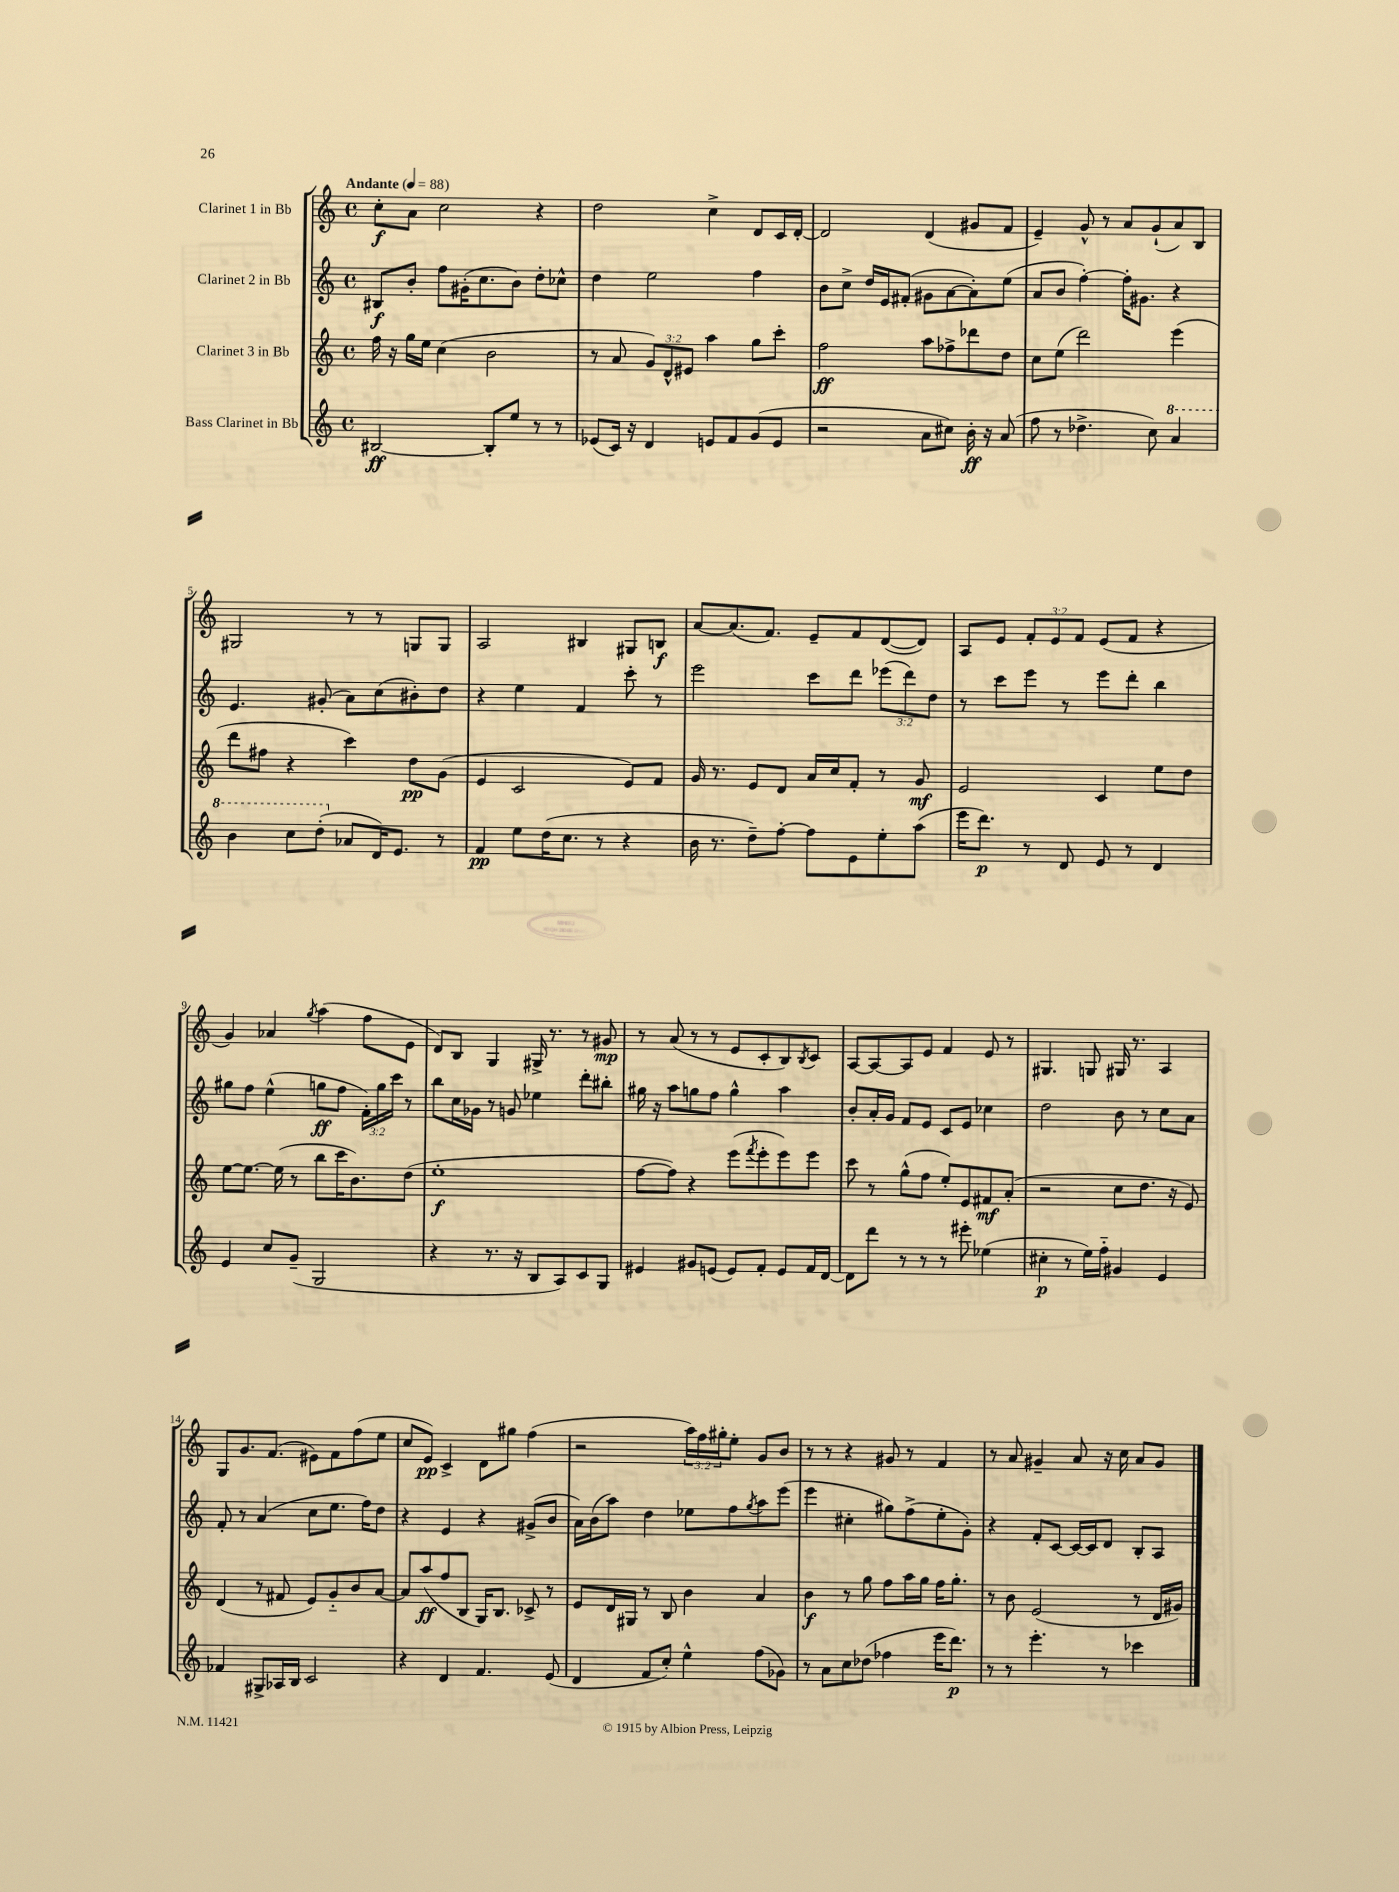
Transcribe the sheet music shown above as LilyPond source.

<<
\new StaffGroup <<
\new Staff = "s0" \with { instrumentName = "Clarinet 1 in Bb" } {
    \clef treble \key c \major \defaultTimeSignature \time 4/4 \override Staff.TupletNumber.text = #tuplet-number::calc-fraction-text \tempo "Andante" 4 = 88
    c''8-.\f a'8 c''2 r4 |
    d''2 c''4-> d'8 c'16 d'16~-. |
    d'2 d'4( gis'8 f'8 |
    e'4--) g'8-^ r8 a'8 g'8-!( a'8) b8 |
    gis2 r8 r8 g8 g8 |
    a2 bis4 gis8 b8\f |
    a'8~ a'8.( f'8.) e'8-- f'8 d'8~( d'8) |
    a8 e'8 \tuplet 3/2 { f'8-. e'8 f'8 } e'8( f'8 r4 |
    g'4) aes'4 \acciaccatura { g''8 } a''4( f''8 e'8 |
    d'8) b8 g4 gis16-> r8. r8 gis'8\mp |
    r8 a'8( r8 r8 e'8 c'8-. b8) \acciaccatura { b8 } c'8 |
    a8~ a8~ a8 e'8 f'4 e'8 r8 |
    gis4. g8 gis16 r8. a4 |
    g8 g'8. f'8.( eis'8) f'8 f''8( e''8 |
    c''8 e'8\pp) c'4-> d'8 gis''8 f''4( |
    r2 \tuplet 3/2 { a''16) f''16 gis''16-. } e''8-. g'8 b'8 |
    r8 r8 r4 gis'8 r8 f'4 |
    r8 a'8 gis'4-- a'8 r16 c''16 a'8 gis'8 \bar "|." |
}
\new Staff = "s1" \with { instrumentName = "Clarinet 2 in Bb" } {
    \clef treble \key c \major \defaultTimeSignature \time 4/4 \override Staff.TupletNumber.text = #tuplet-number::calc-fraction-text
    bis8\f b'8-. f''8 gis'16-.( c''8. b'8) d''8-. ces''8-^ |
    d''4 e''2 f''4 |
    b'8 c''8-> d''16 e'16 fis'8-.( gis'8 a'8~ a'8-.) e''8( |
    a'8 b'8 f''4~-.) f''16-. gis'8. r4 |
    e'4. gis'8-.( a'8) c''8( bis'8-.) d''8 |
    r4 e''4 f'4 c'''8-. r8 |
    e'''2 c'''8 d'''8 \tuplet 3/2 { ees'''8( d'''8) d''8 } |
    r8 c'''8 e'''8 r8 e'''8 d'''8-. b''4 |
    gis''8 f''8 e''4-^( g''8\ff f''8 \tuplet 3/2 { f'16-.) g''16 c'''16 } r8 |
    b''8 c''16 ges'16 r8 g'8 ees''4 d'''8-. bis''8-. |
    gis''16 r16 a''8 g''8 f''8 g''4-^ a''4 |
    b'8-. a'16-. g'16 f'8 e'8 c'8 e'8 ces''4 |
    d''2 b'8 r8 c''8 a'8 |
    f'8-. r8 a'4( c''8 e''8. f''16) d''8 |
    r4 e'4 r4 gis'8->( b'8 |
    a'16) b'16( a''8) d''4 ees''8 f''8 \acciaccatura { g''8 } a''8 e'''8( |
    e'''4 cis''4-. gis''8) f''8->( e''8-. g'8-.) |
    r4 f'8-. c'8~ c'16~ c'16 d'8 b8-. a8 \bar "|." |
}
\new Staff = "s2" \with { instrumentName = "Clarinet 3 in Bb" } {
    \clef treble \key c \major \defaultTimeSignature \time 4/4 \override Staff.TupletNumber.text = #tuplet-number::calc-fraction-text
    f''16 r16 g''16 e''16 c''4( b'2 |
    r8 a'8 \tuplet 3/2 { g'8) d'8-^ eis'8 } a''4 g''8 c'''8-. |
    f''2\ff a''8 fes''8-> des'''8 d''8 |
    c''8 e''8( d'''2) e'''4( |
    d'''8 fis''8 r4 c'''4) d''8\pp g'8( |
    e'4 c'2 e'8) f'8 |
    g'16 r8. e'8 d'8 a'16 c''16 f'8-. r8 g'8\mf |
    e'2 c'4 e''8 d''8 |
    e''8~ e''8.~ e''16( r8 b''8 c'''16 b'8.) d''8( |
    e''1-.\f |
    f''8~ f''8) r4 e'''8( \acciaccatura { f'''8 } e'''8-. e'''8) e'''8 |
    c'''8 r8 g''8-^( f''8 e''8-.) e'8 fis'8\mf a'8-.( |
    r2 c''8 d''8. r16 e'8) |
    d'4( r8 fis'8 e'8) g'8-_ b'8 a'8~ |
    a'8 a''8\ff( f''8 b8 g16) b8. ces'8-> r8 |
    e'8 d'16 gis16 r8 b8 b'4 a'4 |
    b'4\f r8 g''8 f''8 a''16 g''16 f''16 g''8.-. |
    r8 b'8 e'2( r8 d'16 gis'16) \bar "|." |
}
\new Staff = "s3" \with { instrumentName = "Bass Clarinet in Bb" } {
    \clef treble \key c \major \defaultTimeSignature \time 4/4
    bis2~\ff bis8-. e''8 r8 r8 |
    ees'8( c'16) r16 d'4 e'8 f'8 g'8( e'8 |
    r2 a'8 cis''8) b'16-.\ff r16 a'8( |
    f''8 r8 des''4.-> c''8) \ottava #1 a''4 |
    b''4 c'''8 d'''8-.( \ottava #0 aes'8 d'16) e'8. r8 |
    f'4\pp e''8 d''16( c''8. r8 r4 |
    b'16 r8. d''8--) f''8~-. f''8 e'8 e''8-. a''8( |
    e'''16 d'''8.\p) r8 d'8 e'8 r8 d'4 |
    e'4 c''8 g'8--( g2 |
    r4 r8. r16 b8 a8) c'8 g8 |
    eis'4 gis'8 e'8( e'8) f'8-. e'8 f'16 d'16~ |
    d'8 d'''8 r8 r8 r8 eis'''8-. ees''4( |
    cis''4-.\p r8 e''16) f''16-_ gis'4 e'4 |
    fes'4 gis8-> aes16 b16 c'2 |
    r4 d'4 f'4. e'8( |
    d'4 f'8 c''8-.) e''4-^ f''8( ges'8) |
    r8 a'8 c''8 des''8( fes''4 e'''16 d'''8.\p) |
    r8 r8 e'''4.-. r8 ces'''4 \bar "|." |
}
>>
>>
